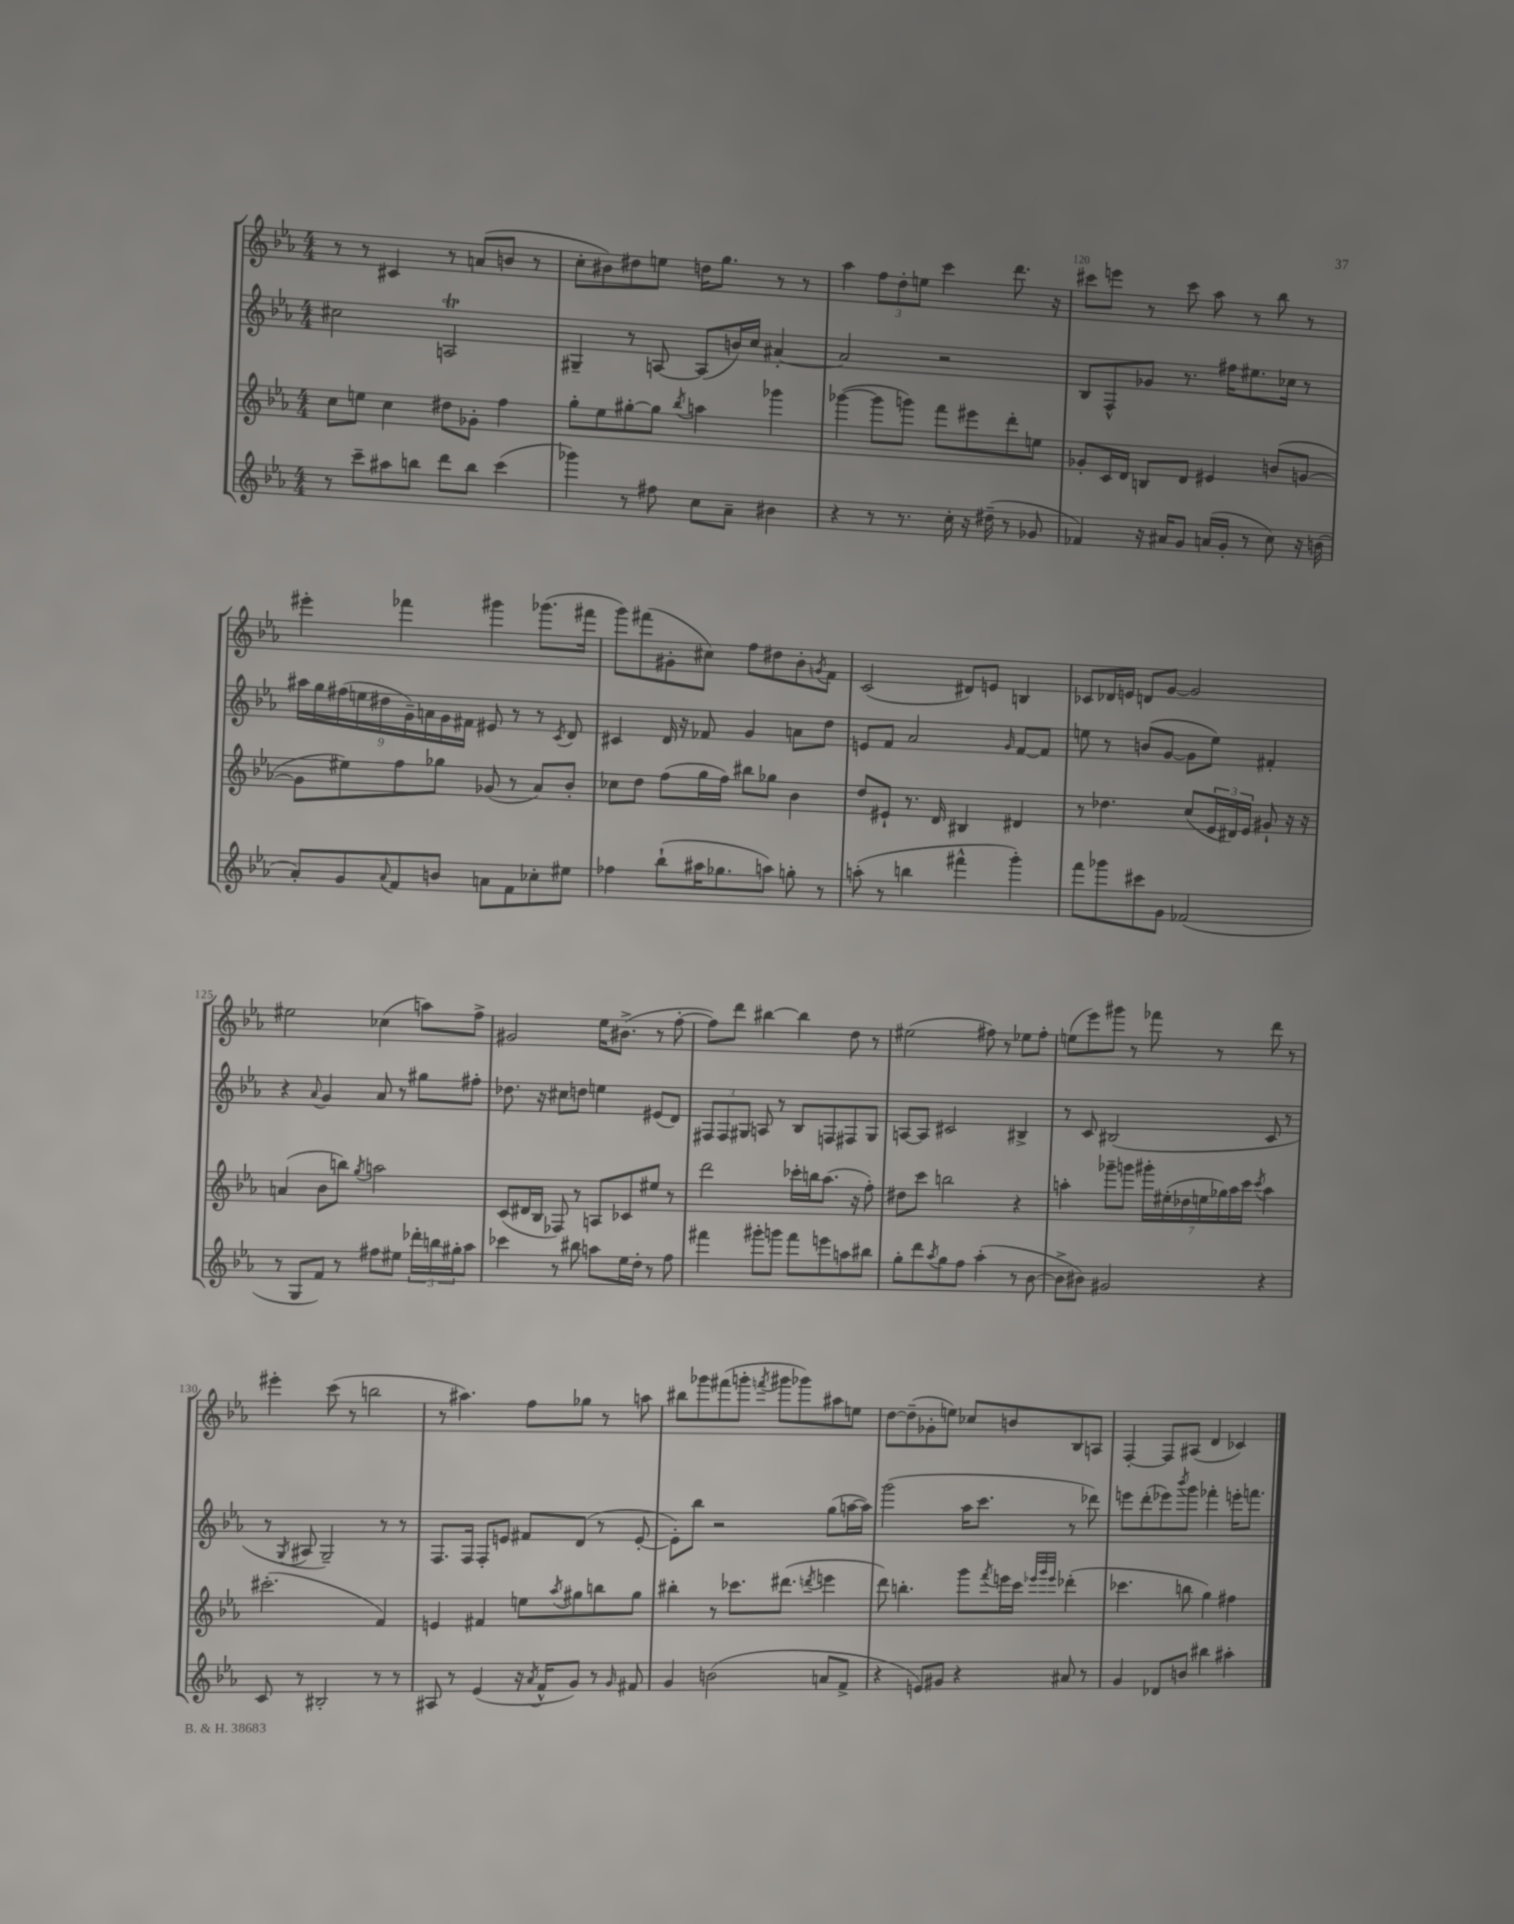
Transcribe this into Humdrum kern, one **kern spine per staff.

**kern	**kern	**kern	**kern
*staff4	*staff3	*staff2	*staff1
*clefG2	*clefG2	*clefG2	*clefG2
*k[b-e-a-]	*k[b-e-a-]	*k[b-e-a-]	*k[b-e-a-]
*M4/4	*M4/4	*M4/4	*M4/4
8r	8cc	2cc#	8r
8ccc~	8ee	.	8r
8aa#	4cc	.	4c#
8bb	.	.	.
8ddd	8dd#	2A	8r
8bb	8g-'	.	(8a
(4ccc	4ff	.	8b
.	.	.	8r
=	=	=	=
4ggg-)	8gg'	4G#~	8cc'
.	8ee-	.	8b#)
8r	[8gg#'	8r	8dd#
8ff#	8gg#]	[8A	8ee
.	8qbb-	.	.
8cc	4aa	(8A]	16dd
.	.	.	8.gg
8a-~	.	16b)	.
.	.	16cc	.
4b#	4ggg-	[4a#'	8r
.	.	.	8r
=	=	=	=
4r	([4ggg-	2a#]	4aa-
8r	8ggg-]	.	12ff
.	.	.	12dd'
8.r	8ggg)	.	.
.	.	.	12ee
.	8fff	2r	4ccc
16cc'	.	.	.
16r	8eee#	.	.
(16dd#~	.	.	.
8r	8ddd'	.	8.ddd
8g-	8ee	.	.
.	.	.	16r
=	=	=	=
4f-)	8g-'	8B-	8ccc#
.	16c	8F^^	8eee
.	16d	.	.
16r	8B	8g-	8r
16a#	.	.	.
8g	8d	8.r	8ccc#
(16a	4e#	.	8aa-
16g'	.	16ff#	.
8r	.	8.ee#	8r
8cc)	(8b	.	8bb-
.	.	16cc-	.
16r	[8g	8r	8r
(16b	.	.	.
=	=	=	=
8a-')	8g]	18aa#	4eee#'
.	.	18gg	.
.	.	(18ff#	.
8g	8ee#)	.	.
.	.	18ee	.
.	.	18dd#	.
8qqa-	.	.	.
8f	8ff	.	4fff-
.	.	18g~)	.
.	.	18a	.
8b	8gg-	.	.
.	.	18g	.
.	.	18f#	.
8a	(8g-	8e#	4ggg#
8f	8r	8r	.
8cc-'	8a-)	8r	(8.ggg-
.	.	8qc	.
8ee#	8b-'	8d	.
.	.	.	16fff#
=	=	=	=
4ff-	8cc-	4c#	8ggg)
.	8dd	.	(8fff#
(8bb-`	(8ff	16d	8g#'
.	.	16r	.
16aa#	16gg	8f-	8cc#)
8.gg-	16ff)	.	.
.	8bb#	4g	8ff
8aa)	8gg-	.	8dd#
8gg'	4b-	8a	8b-'
.	.	.	8qg
8r	.	8dd	8f
=	=	=	=
(8aa'	8dd	8e	(2c
8r	8e#`	8f	.
4bb	8.r	2a-	.
.	16d	.	.
4fff#^^	4B#	.	8d#)
.	.	.	8e
.	.	16qqg	.
4ggg')	4d#	[8f	4B
.	.	8f]	.
=	=	=	=
8fff	8r	8ee	8c-
8ggg-	4.dd-	8r	16d-
.	.	.	16e
8ccc#	.	(8b	8d
8g	.	[8g	[8g
(2f-	(8cc	8g]	2g]
.	24e-	8ee)	.
.	24d#)	.	.
.	24e-	.	.
.	8g#`	4f#'	.
.	16r	.	.
.	16r	.	.
=	=	=	=
8r	(4a	4r	2ee#
8G	.	.	.
.	.	8qqa-	.
8f)	8b-	4g	.
8r	8bb)	.	.
.	8qgg	.	.
8ff#	2aa	8a-	(4cc-
8ee#	.	8r	.
24ddd-'	.	8gg#	8aa)
24bb	.	.	.
24gg#'	.	.	.
8aa-	.	8ff#'	8ff^
=	=	=	=
4ccc-	(8c	8.dd-	2g#
.	16d#	.	.
.	16B-	16r	.
8r	8F-)	8cc#	.
8bb#	8r	8dd	.
8aa	8A	4ee	16ee-
.	.	.	(8.b#^
16ee-	8c-	.	.
16dd'	.	.	.
8r	8ee#	(8e#	8r
8ff	8r	8d)	[8ff'
=	=	=	=
4fff#	2ddd	12F#	8ff])
.	.	12F#	.
.	.	.	8ddd
.	.	12G#	.
8ggg#'	.	8A	[4bb#
8ggg	.	8r	.
8fff#	16ccc-'	8B-	4bb#]
.	16bb	.	.
8eee	(8.aa-	8F	.
8aa	.	8F#	8dd
.	16r	.	.
8bb#	8ff')	8G#	8r
=	=	=	=
8gg'	8dd#	[8A	(2ee#
8ddd	8ccc	8A]	.
8qaa-	.	.	.
8gg	2bb	2c#	.
8ff	.	.	.
(4aa-'	.	.	8ff#)
.	.	.	8r
8r	4r	4B#^	8ee-
[8b-	.	.	8ff#'
=	=	=	=
8b-^]	4aa'	8r	(8ee
8b#)	.	8c	8eee-)
2g#	8ggg-~	(2B#	8ggg#
.	8ggg	.	8r
.	28ggg#'	.	8fff-
.	(28ee#'	.	.
.	28dd-	.	.
.	28ee	.	.
.	.	.	8r
.	28gg-)	.	.
.	28aa	.	.
.	28ccc	.	.
.	8qccc	.	.
4r	4aa	8c	8ddd
.	.	8r	8r
=	=	=	=
8c	(2.ccc#'	8r	4eee#'
.	.	8qG	.
8r	.	8A#	.
2B#'	.	2G~)	(8ccc
.	.	.	8r
.	.	.	2bb
8r	4f)	8r	.
8r	.	8r	.
=	=	=	=
8A#	4e	8.F	8r
8r	.	.	4.aa#)
.	.	16F	.
(4e-	4f#	8F'	.
.	.	8e	.
16r	8ee	8f#	8ff
8qa-	.	.	.
16f^^	.	.	.
.	8qaa-	.	.
8g)	8gg#	(8d	8gg-
8r	8bb	8r	8r
16qqg	.	.	.
8f#	8gg#	[8e'	8aa
=	=	=	=
4g	4bb#'	8e'])	8bb#
.	.	8bb-	8ggg-
(2b	8r	2r	(8fff#
.	8.ccc-	.	8ggg'
.	.	.	8qfff
.	.	.	8ggg#
.	(8.ddd#	.	.
.	.	.	8ggg-)
.	8qddd	.	.
8a	4eee	(8gg	8aa#
8f^	.	[16aa	8ee
.	.	16aa])	.
=	=	=	=
4r	8ddd)	(2ggg	[8dd
.	4.bb'	.	(8dd~]
8e)	.	.	8g-'
8g#	.	.	8ee)
4r	8ggg	16aa-	8cc-
.	.	8.ccc	.
.	8qfff	.	.
.	16eee	.	8b
.	16ccc	.	.
.	32qqeee-	.	.
.	32qqggg	.	.
.	32qqeee-	.	.
8a#	(4ddd-'	8r	8B-
8r	.	8ddd-)	8A
=	=	=	=
4g	4.ccc-	8eee	[4F'
.	.	(8ddd'	.
8d-	.	8eee-)	8F]
.	.	8qbbb-	.
8b	8bb	8ggg	(8A#
4bb#	4gg)	4fff-'	4d
4aa#'	4ff#	16eee'	4c-)
.	.	8.fff	.
==	==	==	==
*-	*-	*-	*-
